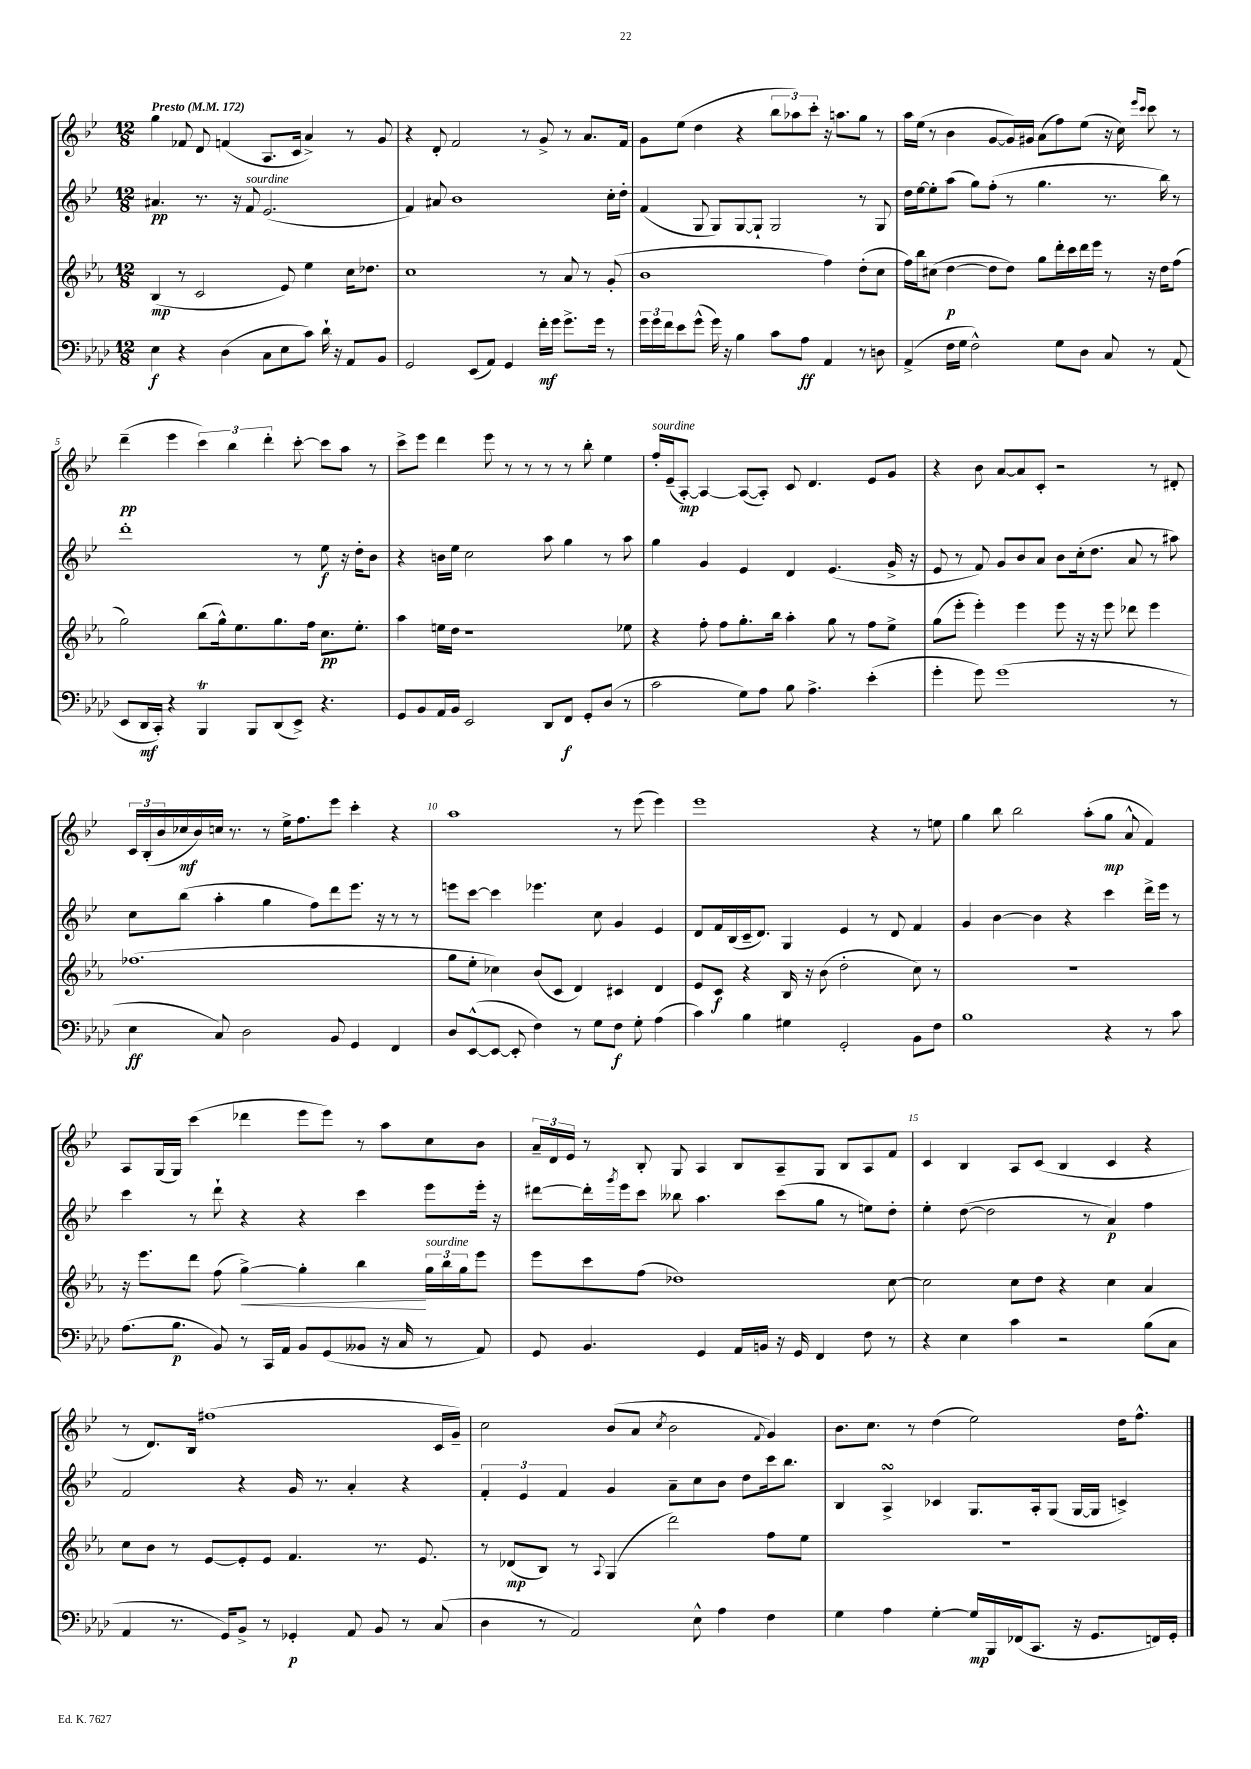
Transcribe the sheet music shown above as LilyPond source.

<<
\new StaffGroup <<
\new Staff = "s0" {
    \clef treble \key bes \major \numericTimeSignature \time 12/8 \tempo "Presto" 4 = 172
    g''4 fes'8 d'8 f'4( a8. c'16 a'4->) r8 g'8 |
    r4 d'8-. f'2 r8 g'8-> r8 a'8. f'16 |
    g'8 ees''8( d''4 r4 \tuplet 3/2 { bes''8 aes''8) c'''8-. } r16 a''8. g''8 r8 |
    a''16 ees''16( r8 bes'4 g'8~ g'16) gis'16 a'8( f''8) ees''8( r16 c''16) \grace { ees'''16 c'''16 } c'''8 r8 |
    d'''4--\pp( ees'''4 \tuplet 3/2 { c'''4) bes''4 d'''4-. } c'''8~-. c'''8 a''8 r8 |
    c'''8-> ees'''8 d'''4 ees'''8 r8 r8 r8 r8 bes''8-. ees''4 |
    f''16-.^\markup { \italic "sourdine" } ees'16--( a8~-.\mp) a4~ a8~( a8-.) c'8 d'4. ees'8 g'8 |
    r4 bes'8 a'8~ a'8 c'8-. r2 r8 dis'8-. |
    \tuplet 3/2 { c'16 bes16-.( bes'16 } ces''16\mf bes'16) c''16 r8. r8 ees''16-> f''8. ees'''8 c'''4-. r4 |
    a''1 r8 ees'''8( ees'''4) |
    ees'''1 r4 r8 e''8 |
    g''4 bes''8 bes''2 a''8-.( g''8\mp a'8-^ f'4) |
    a8 g16( g16) c'''4( des'''4 ees'''8 ees'''8) r8 a''8 c''8 bes'8 |
    \tuplet 3/2 { a'16-- d'16 ees'16 } r8 bes8-. g8 a4 bes8 a8-- g8 bes8 a8 f'8 |
    c'4 bes4 a8 c'8( bes4 c'4 r4 |
    r8 d'8.) bes16 fis''1( c'16 g'16--) |
    c''2 bes'8( a'8 \acciaccatura { c''8 } bes'2 \appoggiatura { f'8 } g'4) |
    bes'8. c''8. r8 d''4( ees''2) d''16 f''8.-^ \bar "|." |
}
\new Staff = "s1" {
    \clef treble \key bes \major \numericTimeSignature \time 12/8
    ais'4.\pp r8. r16 f'8^\markup { \italic "sourdine" } ees'2.( |
    f'4) ais'8 bes'1 c''16-. d''16-. |
    f'4( g8 g8) g8~ g8-! g2 r8 g8 |
    d''16 ees''16~ ees''8-. a''8( g''8) f''8-.( r8 g''4. r8. bes''16) r8 |
    d'''1-. r8 ees''8\f r16 d''16-. bes'8 |
    r4 b'16 ees''16 c''2 a''8 g''4 r8 a''8 |
    g''4 g'4 ees'4 d'4 ees'4.( g'16-> r16 |
    ees'8 r8 f'8) g'8 bes'8 a'8 bes'8 c''16-.( d''8. a'8 r8 ais''8) |
    c''8 bes''8( a''4-. g''4 f''8) d'''8 ees'''8. r16 r8 r8 |
    e'''8 c'''8~ c'''4 ees'''4. c''8 g'4 ees'4 |
    d'8 f'16 bes16( c'16-- d'8.) g4 ees'4 r8 d'8 f'4 |
    g'4 bes'4~ bes'4 r4 c'''4 d'''16-> ees'''16 r8 |
    c'''4 r8 d'''8-! r4 r4 c'''4 ees'''8 ees'''16-. r16 |
    dis'''8~ dis'''16-. \acciaccatura { g'''8 } ees'''16 c'''8 beses''8 a''4. c'''8( g''8 r8 e''8) d''8-. |
    ees''4-. d''8~( d''2 r8 a'4\p) f''4 |
    f'2 r4 g'16 r8. a'4-. r4 |
    \tuplet 3/2 { f'4-. ees'4 f'4 } g'4 a'8-- c''8 bes'8 d''8 c'''16 bes''8. |
    bes4 a4->\turn ces'4 g8. a16-. g8( g16~ g16 c'4->) \bar "|." |
}
\new Staff = "s2" {
    \clef treble \key ees \major \numericTimeSignature \time 12/8
    bes4\mp( r8 c'2 ees'8) ees''4 c''16 des''8. |
    c''1 r8 aes'8 r8 g'8-.( |
    bes'1 f''4) d''8-.( c''8 |
    f''16) bes''16 cis''8( d''4~\p d''8 d''8) g''8 d'''16-. c'''16 d'''16 ees'''16 r8 r16 d''16 f''8( |
    g''2) bes''8( g''16-^) ees''8. g''8. f''16 c''8.\pp ees''8.-. |
    aes''4 e''16 d''16 r1 ees''8 |
    r4 f''8-. f''8 g''8.-. bes''16 aes''4-. g''8 r8 f''8 ees''8-> |
    g''8( ees'''8-. ees'''4-.) ees'''4 ees'''8 r16 r16 ees'''8 des'''8 ees'''4 |
    fes''1.( |
    g''8 ees''8-. ces''4) bes'8( c'8 d'4) cis'4 d'4 |
    ees'8 c'8\f r4 bes16 r16 bes'8( d''2-. c''8) r8 |
    R1. |
    r16 ees'''8. d'''8 f''8( g''4~->\<) g''4-. bes''4\! \tuplet 3/2 { g''16^\markup { \italic "sourdine" } bes''16 g''16 } ees'''8 |
    ees'''8 c'''8 f''8( des''1) c''8~ |
    c''2 c''8 d''8 r4 c''4 aes'4 |
    c''8 bes'8 r8 ees'8~ ees'8-. ees'8 f'4. r8. ees'8. |
    r8 des'8\mp( bes8) r8 \appoggiatura { aes8 } g4( d'''2) f''8 ees''8 |
    R1. \bar "|." |
}
\new Staff = "s3" {
    \clef bass \key aes \major \numericTimeSignature \time 12/8
    ees4\f r4 des4( c8 ees8 c'8) des'16-! r16 aes,8 bes,8 |
    g,2 ees,8( aes,8) g,4 f'16-.\mf g'16 g'8.-> g'16 r8 |
    \tuplet 3/2 { g'16 g'16 f'16 } ees'8 g'8-^( g'16) r16 bes4 c'8 aes8\ff aes,4 r8 d8 |
    aes,4->( f16 g16 f2-^) g8 des8 c8 r8 aes,8( |
    ees,8 des,16\mf c,16-.) r4 bes,,4\trill bes,,8 des,8( ees,8->) r4. |
    g,8 bes,8 aes,16 bes,16 ees,2 des,8 f,8\f g,8-. des8( r8 |
    c'2 g8) aes8 bes8 aes4.-> ees'4-.( |
    g'4-. g'8) g'1( r8 |
    ees4\ff c8) des2 bes,8 g,4 f,4 |
    des8 ees,8~-^( ees,8~ ees,8-. f4) r8 g8 f8\f g8-. aes4( |
    c'4) bes4 gis4 g,2-. bes,8 f8 |
    bes1 r4 r8 c'8 |
    aes8.( bes8.\p bes,8) r8 c,16 aes,16 bes,8 g,8( beses,8 r16 c16 r8 aes,8) |
    g,8 bes,4. g,4 aes,16 b,16 r16 g,16 f,4 f8 r8 |
    r4 ees4 c'4 r2 bes8( c8 |
    aes,4 r8. g,16) bes,8-> r8 ges,4-.\p aes,8 bes,8 r8 c8( |
    des4 r8 aes,2) ees8-^ aes4 f4 |
    g4 aes4 g4~-. g16\mp bes,,16 fes,16( c,8. r16 g,8. f,16) g,16-. \bar "|." |
}
>>
>>
\layout { \context { \Score \override BarNumber.break-visibility = ##(#f #t #t) barNumberVisibility = #(every-nth-bar-number-visible 5) } }
